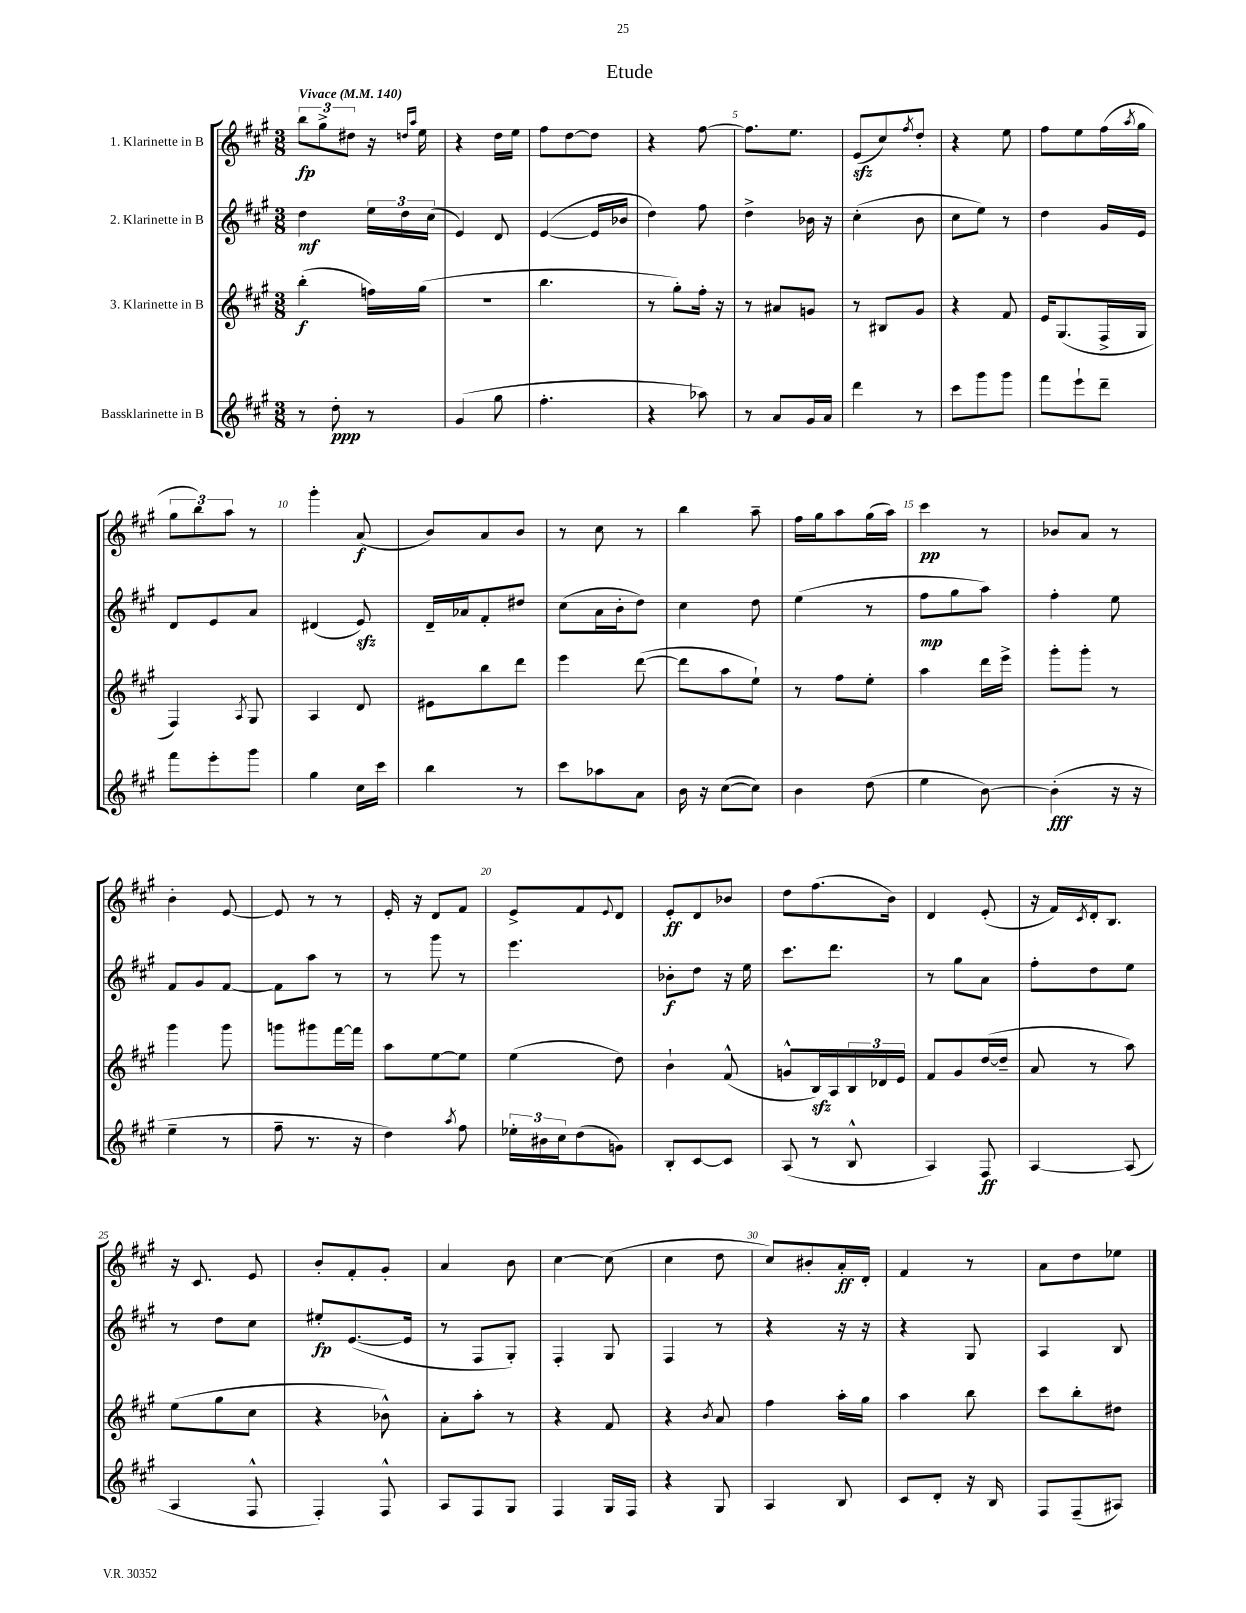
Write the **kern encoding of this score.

**kern	**kern	**kern	**kern
*staff4	*staff3	*staff2	*staff1
*clefG2	*clefG2	*clefG2	*clefG2
*k[f#c#g#]	*k[f#c#g#]	*k[f#c#g#]	*k[f#c#g#]
*M3/8	*M3/8	*M3/8	*M3/8
*MM140	*MM140	*MM140	*MM140
8r	(4bb'	4dd	12bb
.	.	.	12gg#^
8dd'	.	.	.
.	.	.	12dd#
8r	16ff)	24ee	16r
.	.	24dd	.
.	.	.	16qqdd
.	.	.	16qqaa
.	(16gg#	.	16ee
.	.	(24cc#	.
=	=	=	=
(4g#	4.r	4e)	4r
8gg#	.	8d	16dd
.	.	.	16ee
=	=	=	=
4.ff#'	4.bb	([4e	8ff#
.	.	.	[8dd
.	.	16e]	8dd]
.	.	16b-	.
=	=	=	=
4r	8r	4dd)	4r
.	8gg#')	.	.
8aa-)	16ff#'	8ff#	[8ff#
.	16r	.	.
=	=	=	=
8r	8r	4dd^	8.ff#]
8a	8a#	.	.
.	.	.	8.ee
16g#	8g	16b-	.
16a	.	16r	.
=	=	=	=
4ddd	8r	(4cc#'	(8e
.	8B#	.	8cc#)
.	.	.	8qff#
8r	8g#	8b	8dd'
=	=	=	=
8ccc#	4r	8cc#	4r
8ggg#	.	8ee)	.
8ggg#	8f#	8r	8ee
=	=	=	=
8fff#	16e	4dd	8ff#
.	(8.G#	.	.
8eee`	.	.	8ee
8ddd~	16F#^	16g#	(16ff#
.	.	.	8qaa
.	16G#	16e	16gg#
=	=	=	=
8fff#	4F#)	8d	12gg#
.	.	.	12bb)
8eee'	.	8e	.
.	.	.	12aa
.	8qA	.	.
8ggg#	8G#	8a	8r
=	=	=	=
4gg#	4A	(4d#	4ggg#'
16cc#	8d	8e)	(8a
16ccc#	.	.	.
=	=	=	=
4bb	8e#	16d~	8b)
.	.	16a-	.
.	8bb	8f#'	8a
8r	8ddd	8dd#	8b
=	=	=	=
8ccc#	4eee	(8cc#	8r
8aa-	.	16a	8cc#
.	.	16b'	.
8a	([8ddd	8dd)	8r
=	=	=	=
16b	8ddd]	4cc#	4bb
16r	.	.	.
([8cc#	8aa	.	.
8cc#])	8ee`)	8dd	8aa~
=	=	=	=
4b	8r	(4ee	16ff#
.	.	.	16gg#
.	8ff#	.	8aa
(8dd	8ee'	8r	(16gg#
.	.	.	16aa)
=	=	=	=
4ee	4aa	8ff#	4ccc#
.	.	8gg#	.
[8b)	16ddd	8aa)	8r
.	16eee^	.	.
=	=	=	=
(4b']	8ggg#'	4ff#'	8b-
.	8ggg#'	.	8a
16r	8r	8ee	8r
16r	.	.	.
=	=	=	=
4ee~	4ggg#	8f#	4b'
.	.	8g#	.
8r	8ggg#	[8f#	[8e
=	=	=	=
8ff#~	8ggg	8f#]	8e]
8.r	8ggg#	8aa	8r
.	[16fff#	8r	8r
16r	16fff#]	.	.
=	=	=	=
4dd)	8aa	8r	16e'
.	.	.	16r
.	[8ee	8ggg#	8d
8qaa	.	.	.
8ff#	8ee]	8r	8f#
=	=	=	=
24ee-'	(4ee	4.eee	8e^
24b#	.	.	.
24cc#	.	.	.
(8dd	.	.	8f#
.	.	.	8qqe
8g)	8dd)	.	8d
=	=	=	=
8B'	4b`	8b-'	8e'
[8c#	.	8dd	8d
8c#]	(8f#^^	16r	8b-
.	.	16ee	.
=	=	=	=
(8A	8g^^	8.ccc#	8dd
8r	16B)	.	(8.ff#
.	16A	8.ddd	.
8B^^	24B	.	.
.	24d-	.	.
.	.	.	16b)
.	24e	.	.
=	=	=	=
4A)	8f#	8r	4d
.	8g#	8gg#	.
8F#	([16dd	8a	(8e'
.	16dd~]	.	.
=	=	=	=
[4A	8a	8ff#'	16r
.	.	.	16f#)
.	.	.	8qc#
.	8r	8dd	16d'
.	.	.	8.B
(8A]	8aa)	8ee	.
=	=	=	=
4A	(8ee	8r	16r
.	.	.	8.c#
.	8gg#	8dd	.
8F#^^	8cc#	8cc#	8e
=	=	=	=
4F#')	4r	8ee#'	8b'
.	.	([8.e	8f#'
8F#^^	8b-^^)	.	8g#'
.	.	16e]	.
=	=	=	=
8A	8a'	8r	4a
8F#	8aa'	8F#	.
8G#	8r	8G#')	8b
=	=	=	=
4F#	4r	4F#'	[4cc#
16G#	8f#	8G#	(8cc#]
16F#	.	.	.
=	=	=	=
4r	4r	4F#	4cc#
.	8qb	.	.
8G#	8a	8r	8dd
=	=	=	=
4A	4ff#	4r	8cc#)
.	.	.	8b#'
8B	16aa'	16r	16a'
.	16gg#	16r	16d'
=	=	=	=
8c#	4aa	4r	4f#
8d'	.	.	.
16r	8bb	8G#	8r
16B	.	.	.
=	=	=	=
8F#	8ccc#	4A	8a
(8F#~	8bb'	.	8dd
8A#)	8dd#	8B	8ee-
==	==	==	==
*-	*-	*-	*-
